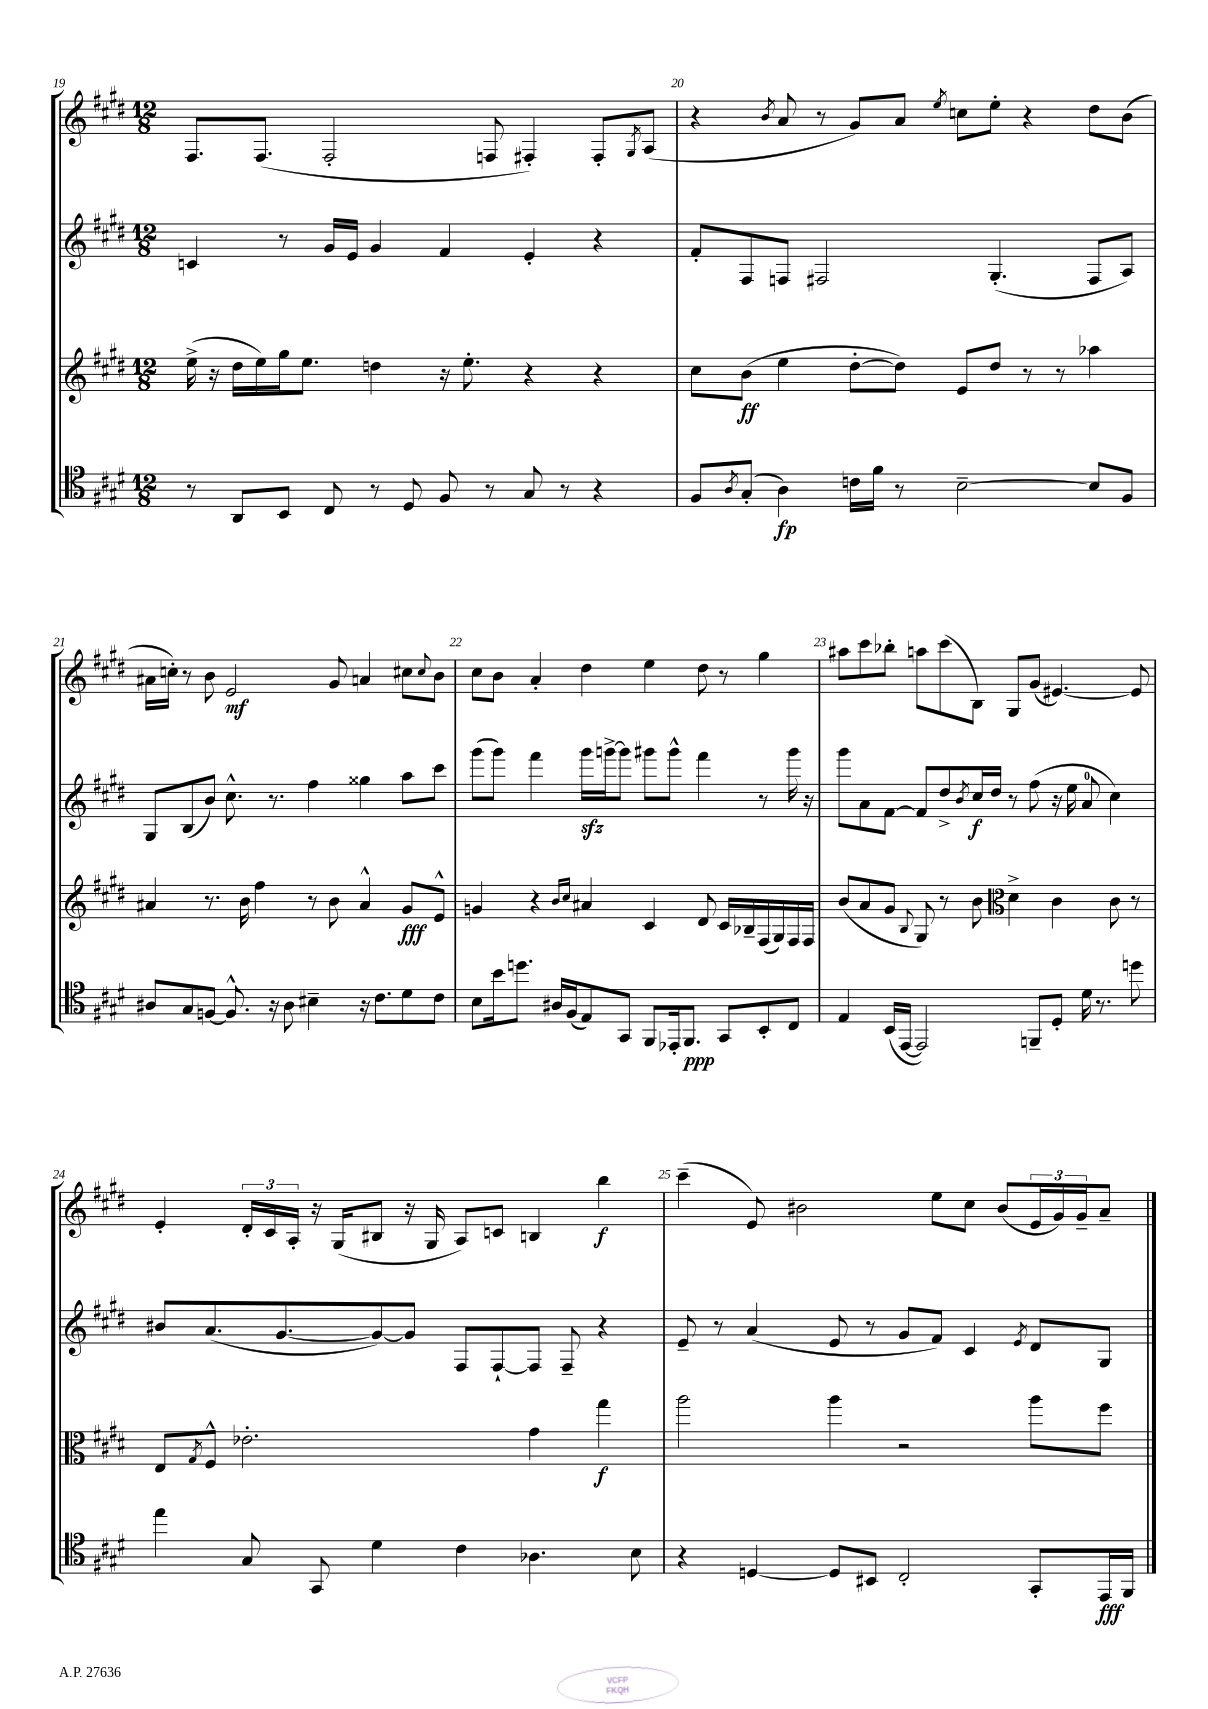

**kern	**kern	**kern	**kern
*staff4	*staff3	*staff2	*staff1
*clefC4	*clefG2	*clefG2	*clefG2
*k[f#c#g#d#]	*k[f#c#g#d#]	*k[f#c#g#d#]	*k[f#c#g#d#]
*M12/8	*M12/8	*M12/8	*M12/8
8r	(16ee^\	4c/	8.F#/L
.	16r	.	.
8AA/L	16dd#\LL	.	.
.	16ee\)	.	(8.F#/J
8BB/J	16gg#\J	8r	.
.	8.ee\J	.	.
8C#/	.	16g#/LL	2F#'/
.	.	16e/JJ	.
8r	4dd\	4g#/	.
8D#/	.	.	.
8F#/	16r	4f#/	.
.	8.ee'\	.	.
8r	.	.	8F/
8G#/	4r	4e'/	4F#'/)
8r	.	.	.
4r	4r	4r	8F#'/L
.	.	.	8qG#/
.	.	.	(8A/J
=	=	=	=
8F#/L	8cc#\L	8f#'/L	4r
8qA/	.	.	.
(8G#'/J	(8b\J	8F#/	.
.	.	.	8qb/
4A\)	4ee\	8F/J	8a/
.	.	2F#/	8r
16c\LL	[8dd#'\L	.	8g#/L)
16f#\JJ	.	.	.
8r	8dd#\]J)	.	8a/J
.	.	.	8qee/
[2B~\	8e/L	.	8cc\L
.	8dd#/J	(4.G#'/	8ee'\J
.	8r	.	4r
.	8r	.	.
8B/]L	4aa-\	8F#/L	8dd#\L
8F#/J	.	8A/J)	(8b\J
=	=	=	=
8A#/L	4a#/	8G#/L	16a#\LL
.	.	.	16cc'\JJ)
8G#/	.	(8B/	8r
[8F/J	8.r	8b/J)	8b\
8.F^^/]	.	8.cc#^^\	2e/
.	16b\	.	.
.	4ff#\	.	.
16r	.	8.r	.
8A#\	.	.	.
4B#~\	8r	4ff#\	.
.	8b\	.	8g#/
16r	4a#^^/	4gg##\	4a/
8.c#\L	.	.	.
8d#\	8g#/L	8aa\L	8cc#\L
.	.	.	8qqcc#/
8c#\J	8e^^/J	8ccc#\J	8b\J
=	=	=	=
8B\L	4g/	(8ggg#\L	8cc#\L
16b\k	.	8ggg#\J)	8b\J
8.dd\J	.	.	.
.	4r	4fff#\	4a'/
16A#/LL	.	.	.
(16F#/J	.	.	.
.	16qqb/LL	.	.
.	16qqcc#/JJ	.	.
8E/)	4a#/	16ggg#\LL	4dd#\
.	.	[16ggg^\J	.
8GG#/J	.	8ggg\]J	.
8FF#/L	4c#/	8ggg#\L	4ee\
16EE-'/k	.	8ggg#^^\J	.
8.FF#/J	.	.	.
.	8d#/	4fff#\	8dd#\
8GG#/L	16c#/LL	.	8r
.	16B-~/	.	.
8BB'/	(16F#/	8r	4gg#\
.	16G#/)	.	.
8C#/J	16F#/	16ggg#\	.
.	16F#/JJ	16r	.
=	=	=	=
4E/	(8b/L	8ggg#\L	8aa#\L
.	8a/	8a\	8ccc#\
(16BB/LL	8g#/J	[8f#\J	8bb-'\J
[16EE/JJ	.	.	.
.	8qqB/	.	.
2EE/])	8G#/)	8f#/]L	8aa\L
.	8r	8dd#^/	(8ccc#\
.	.	8qb/	.
.	8b\	16cc#/L	8B\J)
.	.	16dd#/JJ	.
*	*clefC3	*	*
.	4d#^\	8r	8G#/L
8FF~/L	.	(8ff#\	(8g#/J
8D#'/J	4c#\	16r	[4.e#/)
.	.	16ee\	.
16d#\	.	8a/	.
8.r	.	.	.
.	8c#\	4cc#\)	.
8dd\	8r	.	8e#/]
=	=	=	=
4ee\	8E/L	8b#/L	4e'/
.	8qG#/	.	.
.	8F#^^/J	(8.a/	.
8G#/	2.e-'\	.	24d#'/LL
.	.	.	24c#/
.	.	[8.g#/	.
.	.	.	24A'/JJ
8GG#/	.	.	16r
.	.	.	(16G#/LK
4d#\	.	8g#/_)	8B#/J
.	.	8g#/]J	16r
.	.	.	16G#/
4c#\	.	8F#/L	8A/L)
.	.	[8F#`/	8c/J
4.A-\	4g#\	8F#/]J	4B/
.	.	8F#~/	.
.	4gg#\	4r	4bb\
8B\	.	.	.
=	=	=	=
4r	2aa\	8e~/	(4ccc#~\
.	.	8r	.
[4D/	.	(4a/	8e/)
.	.	.	2b#\
8D/]L	4aa\	8e/	.
8BB#/J	.	8r	.
2C#'/	2r	8g#/L	.
.	.	8f#/J)	8ee\L
.	.	4c#/	8cc#\J
.	.	.	(8b#/L
.	.	8qe/	.
8GG#'/L	8aa\L	8d#/L	24e/L
.	.	.	24g#/)
.	.	.	24g#~/J
16EE/L	8ff#\J	8G#/J	8a~/J
16FF#/JJ	.	.	.
==	==	==	==
*-	*-	*-	*-
